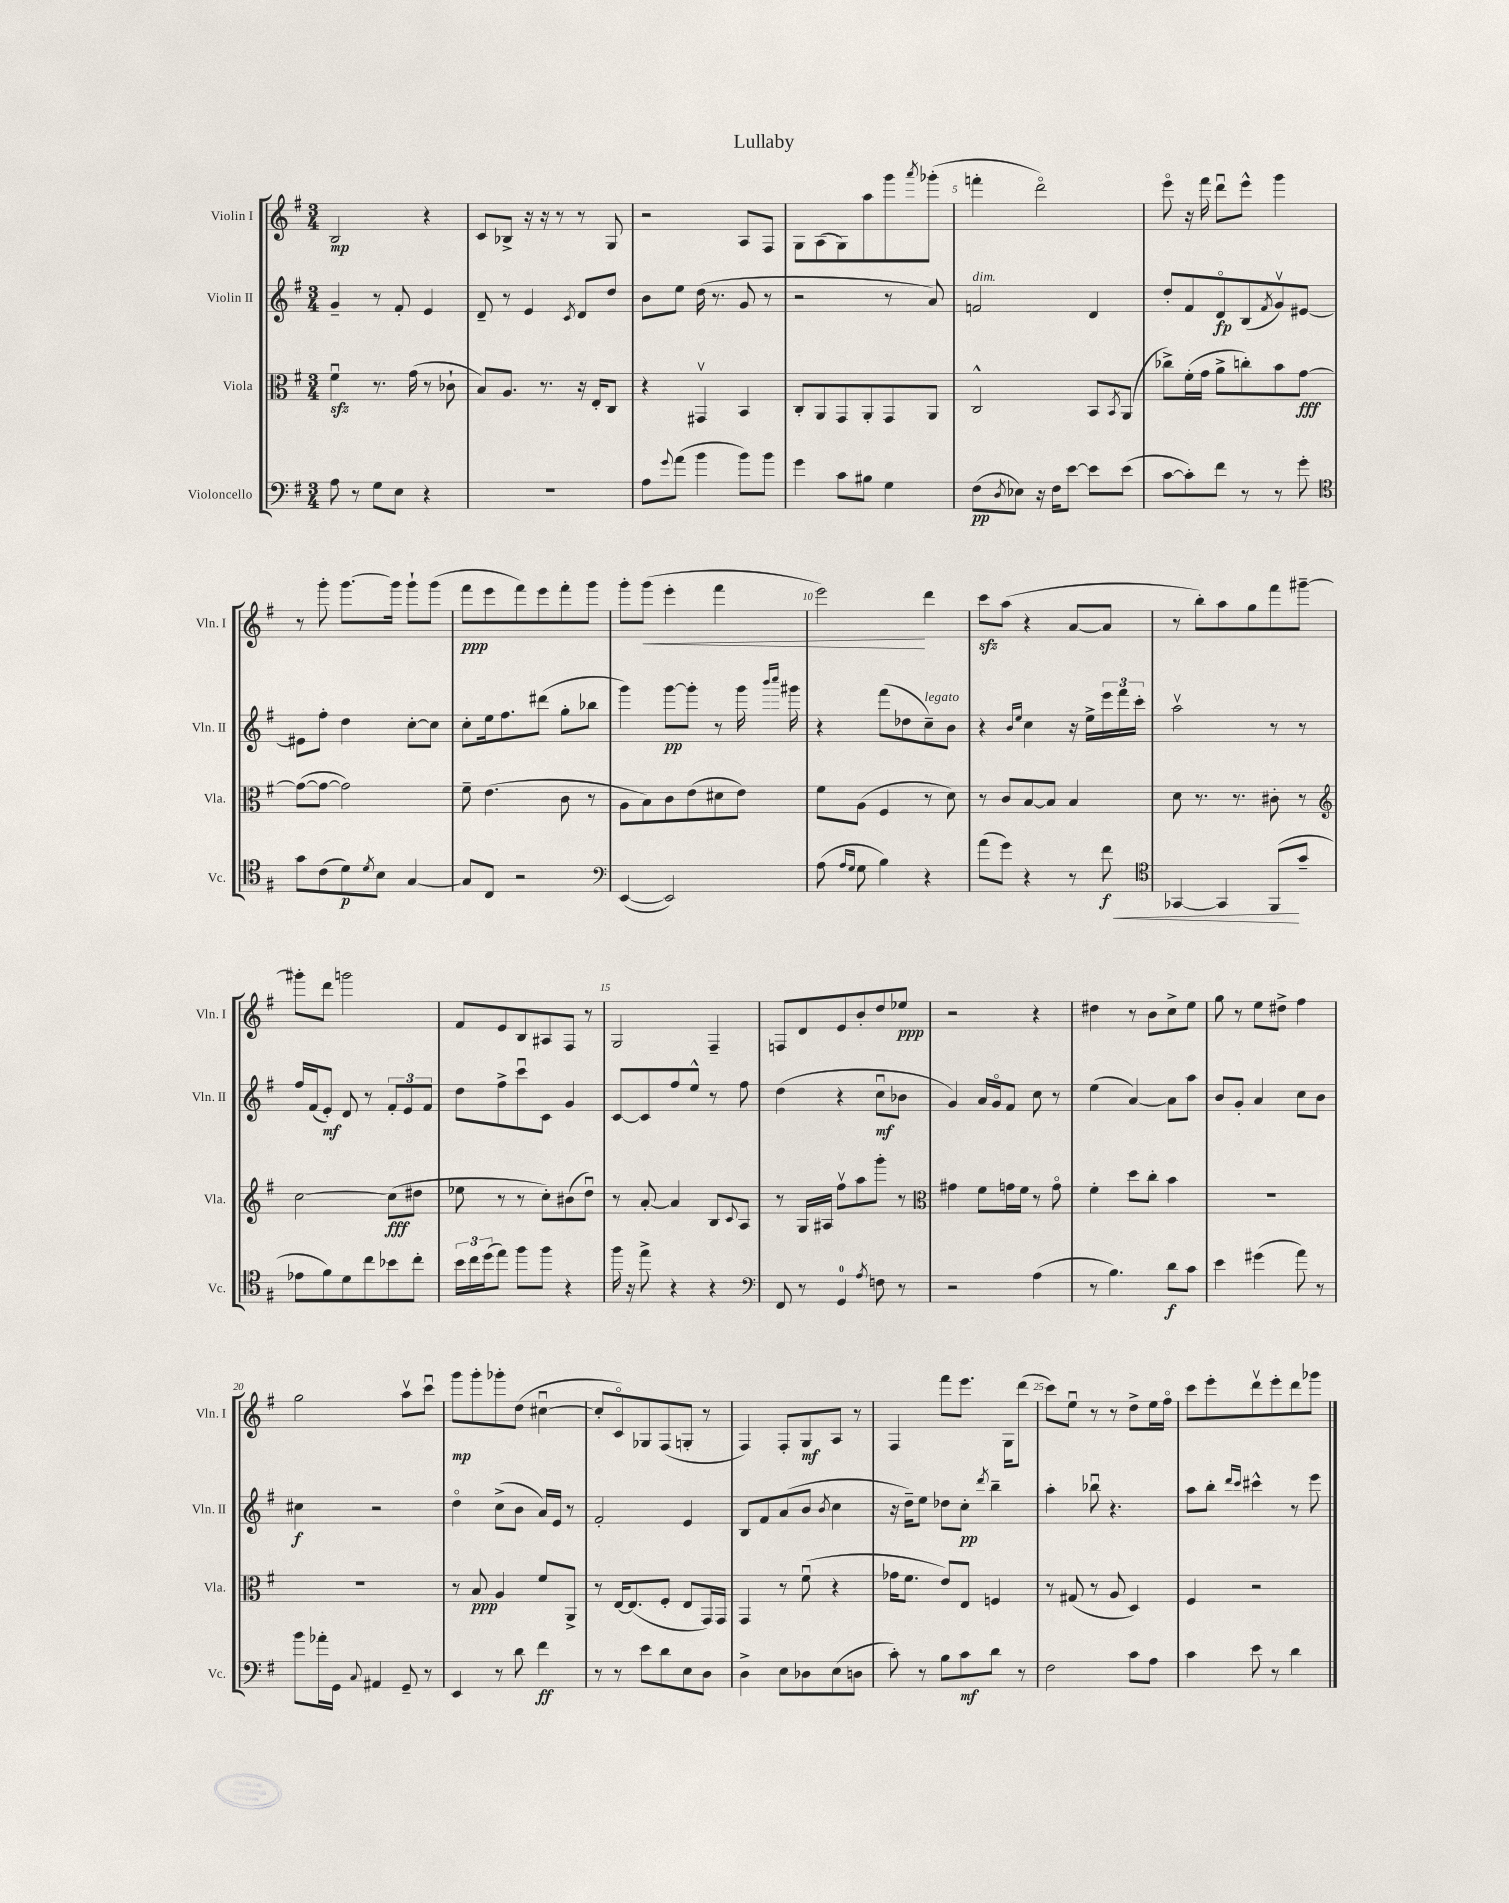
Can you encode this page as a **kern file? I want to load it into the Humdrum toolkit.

**kern	**dynam	**kern	**dynam	**kern	**dynam	**kern	**dynam
*part4	*part4	*part3	*part3	*part2	*part2	*part1	*part1
*staff4	*staff4	*staff3	*staff3	*staff2	*staff2	*staff1	*staff1
*I"Violoncello	*	*I"Viola	*	*I"Violin II	*	*I"Violin I	*
*I'Vc.	*	*I'Vla.	*	*I'Vln. II	*	*I'Vln. I	*
*clefF4	*	*clefC3	*	*clefG2	*	*clefG2	*
*k[f#]	*	*k[f#]	*	*k[f#]	*	*k[f#]	*
*M3/4	*	*M3/4	*	*M3/4	*	*M3/4	*
=1	=1	=1	=1	=1	=1	=1	=1
8A\	.	4f#zzu\	.	4g~/	.	2B/	mp
8r	.	.	.	.	.	.	.
8G\L	.	8.r	.	8r	.	.	.
8E\J	.	.	.	8f#'/	.	.	.
.	.	(16g\	.	.	.	.	.
4r	.	8r	.	4e/	.	4r	.
.	.	8c-X`\	.	.	.	.	.
=2	=2	=2	=2	=2	=2	=2	=2
2.r	.	8B/L)	.	8d~/	.	8c/L	.
.	.	8.A/J	.	8r	.	8B-X^/J	.
.	.	.	.	4e/	.	16r	.
.	.	8.r	.	.	.	16r	.
.	.	.	.	.	.	8r	.
.	.	.	.	8qc/	.	.	.
.	.	16r	.	8d/L	.	8r	.
.	.	16E'/KL	.	.	.	.	.
.	.	8C/J	.	8dd/J	.	8G/	.
=3	=3	=3	=3	=3	=3	=3	=3
8A\L	.	4r	.	8b\L	.	2r	.
8qqg/	.	.	.	.	.	.	.
(8a\J	.	.	.	8ee\J	.	.	.
4b\	.	4GG#Xv/	.	(16dd\	.	.	.
.	.	.	.	8.r	.	.	.
8b\L)	.	4BB/	.	8g/	.	8A/L	.
8b\J	.	.	.	8r	.	8F#/J	.
=4	=4	=4	=4	=4	=4	=4	=4
4g\	.	8C'/L	.	2r	.	8G\L	.
.	.	8AA/	.	.	.	(8A\	.
8c\L	.	8GG/	.	.	.	8G\)	.
8B#X\J	.	8AA'/	.	.	.	8aa\	.
4G\	.	8GG/	.	8r	.	8ggg\	.
.	.	.	.	.	.	8qaaa/	.
.	.	8AA/J	.	8a/)	.	(8ggg-X'\J	.
=5	=5	=5	=5	=5	=5	=5	=5
!	!	!	!	!LO:TX:a:i:t=dim.	!	!	!
(8F#\L	pp	2C^^/	.	2fn/	.	4fffn'\	.
8qD/	.	.	.	.	.	.	.
8E-X\J)	.	.	.	.	.	.	.
16r	.	.	.	.	.	2ddd\)	.
16F#\KL	.	.	.	.	.	.	.
[8e\J	.	.	.	.	.	.	.
8e\L]	.	8BB/L	.	4d/	.	.	.
.	.	8qBB/	.	.	.	.	.
(8e\J	.	(8AA/J	.	.	.	.	.
=6	=6	=6	=6	=6	=6	=6	=6
[8c\L	.	8cc-X^\L)	.	8dd'/L	.	8eee\	.
8c'\])	.	(16f#'\L	.	8f#/	.	16r	.
.	.	16g\JJ	.	.	.	16fff#\	.
8f#\J	.	8a^\L	.	8d/	fp	8dddu\L	.
8r	.	8ccn'\)	.	(8B/	.	8eee^^\J	.
.	.	.	.	8qf#/	.	.	.
8r	.	8b\	.	8gv/)	.	4ggg\	.
8g'\	.	[8g\J	fff	[8e#X/J	.	.	.
!!LO:LB:g=z
=7	=7	=7	=7	=7	=7	=7	=7
*clefC4	*	*	*	*	*	*	*
8g\L	.	(8g\L_	.	8e#X\L]	.	8r	.
(8c\	.	8g\J_	.	8ff#'\J	.	8ggg'\	.
8d\)	p	2g\])	.	4dd\	.	[8.ggg\L	.
8qd/	.	.	.	.	.	.	.
8B\J	.	.	.	.	.	.	.
.	.	.	.	.	.	16ggg\Jk]	.
[4G/	.	.	.	[8cc'\L	.	8ggg`\L	.
.	.	.	.	8cc\J]	.	(8ggg\J	.
=8	=8	=8	=8	=8	=8	=8	=8
8G/L]	.	8f#~\	.	8cc'\L	.	8fff#\L	ppp
8C/J	.	(4.e\	.	16ee\k	.	8eee\	.
.	.	.	.	8.ff#\	.	.	.
2r	.	.	.	.	.	8fff#\)	.
.	.	.	.	(8ddd#X\J	.	8eee\	.
.	.	8c\	.	8gg'\L	.	8fff#'\	.
.	.	8r	.	8bb-X\J	.	8ggg\J	.
=9	=9	=9	=9	=9	=9	=9	=9
*clefF4	*	*	*	*	*	*	*
([4EE/	.	8A\L	.	4ggg\)	.	8ggg'\L	.
!	!	!	!	!	!	!	!LO:HP:b
.	.	8B\)	.	.	.	(8ggg\J	<
2EE/])	.	8c\	.	[8ggg\L	pp	4eee'\	.
.	.	(8e\	.	8ggg'\J]	.	.	.
.	.	8d#X\	.	8r	.	4fff#\	.
.	.	8e\J)	.	16ggg\	.	.	.
.	.	.	.	16qqbbb/LL	.	.	.
.	.	.	.	16qqcccc/JJ	.	.	.
.	.	.	.	16ggg#X\	.	.	.
=10	=10	=10	=10	=10	=10	=10	=10
(8A\	.	8f#\L	.	4r	.	2eee\)	.
16qqA/LL	.	.	.	.	.	.	.
16qqG/JJ	.	.	.	.	.	.	.
8G\	.	(8A\J	.	.	.	.	.
4B\)	.	4F#/	.	(8fff#\L	.	.	.
.	.	.	.	8dd-X\	.	.	.
!	!	!	!	!LO:TX:a:i:t=legato	!	!	!
4r	.	8r	.	8cc~\)	.	4ddd\	[
.	.	8d\)	.	8b\J	.	.	.
=11	=11	=11	=11	=11	=11	=11	=11
(8a\L	.	8r	.	4r	.	8ccczz\L	.
8g\J)	.	8c/L	.	.	.	(8aa\J	.
.	.	.	.	16qqb/LL	.	.	.
.	.	.	.	16qqee/JJ	.	.	.
4r	.	[8B/	.	4cc\	.	4r	.
.	.	8B/J]	.	.	.	.	.
8r	.	4B/	.	16r	.	[8a/L	.
.	.	.	.	16ee^\LL	.	.	.
!	!LO:HP:b	!	!	!	!	!	!
8f#\	< f	.	.	24eee\	.	8a/J]	.
.	.	.	.	24fff#\	.	.	.
.	.	.	.	24ccc'\JJ	.	.	.
=12	=12	=12	=12	=12	=12	=12	=12
*clefC4	*	*	*	*	*	*	*
[4GG-X/	.	8d\	.	2aav\	.	8r	.
.	.	8.r	.	.	.	8bb'\L)	.
4GG-/]	.	.	.	.	.	8aa\	.
.	.	8.r	.	.	.	.	.
.	.	.	.	.	.	8gg\	.
(8FF#/L	.	8c#X'\	.	8r	.	8fff#\	.
8g~/J	[	8r	.	8r	.	[8ggg#X~\J	.
!!LO:LB:g=z
=13	=13	=13	=13	=13	=13	=13	=13
*	*	*clefG2	*	*	*	*	*
8e-X\L	.	[2cc\	.	16ff#/LL	.	8ggg#X'\L]	.
.	.	.	.	(16f#/J	.	.	.
8f#\)	.	.	.	8e'/J)	mf	8ddd\J	.
8d\	.	.	.	8d/	.	2gggn\	.
8cc\	.	.	.	8r	.	.	.
8b-X\	.	(8cc\L]	fff	12f#'/L	.	.	.
.	.	.	.	12e/	.	.	.
8cc'\J	.	8dd#X\J	.	.	.	.	.
.	.	.	.	12f#/J	.	.	.
=14	=14	=14	=14	=14	=14	=14	=14
24b\LL	.	8ee-X\	.	8dd\L	.	8f#/L	.
24cc\	.	.	.	.	.	.	.
(24dd\J	.	.	.	.	.	.	.
8ee\J)	.	8r	.	8ff#^\	.	8e/	.
8ff#\L	.	8r	.	8cccu\	.	8B/	.
8ff#\J	.	8cc'\L)	.	8c\J	.	8A#X/	.
4r	.	(8b#X\	.	4g/	.	8F#/J	.
.	.	8ddu\J)	.	.	.	8r	.
=15	=15	=15	=15	=15	=15	=15	=15
16ff#\	.	8r	.	[8c/L	.	2G/	.
16r	.	.	.	.	.	.	.
8ee^\	.	[8a'/	.	8c/]	.	.	.
4r	.	4a/]	.	8ff#/	.	.	.
.	.	.	.	8ee^^/J	.	.	.
4r	.	8B/L	.	8r	.	4F#~/	.
.	.	8qqc/	.	.	.	.	.
.	.	8A/J	.	8ff#\	.	.	.
=16	=16	=16	=16	=16	=16	=16	=16
*clefF4	*	*	*	*	*	*	*
8FF#/	.	8r	.	(4dd\	.	8Fn/L	.
8r	.	16G/LL	.	.	.	8d/	.
.	.	16A#X/JJ	.	.	.	.	.
4GG/	.	8ff#v\L	.	4r	.	8e/	.
.	.	8aa\	.	.	.	8b'/	.
8qA/	.	.	.	.	.	.	.
8Fn\	.	8ggg'\J	.	8ccu\L	mf	8dd/	.
8r	.	8r	.	8b-X\J	.	8ee-X/J	ppp
=17	=17	=17	=17	=17	=17	=17	=17
*	*	*clefC3	*	*	*	*	*
2r	.	4g#X\	.	4g/)	.	2r	.
.	.	8f#\L	.	16a/LL	.	.	.
.	.	.	.	16g/J	.	.	.
.	.	16gn\L	.	8f#/J	.	.	.
.	.	16f#\JJ	.	.	.	.	.
(4A\	.	8r	.	8cc\	.	4r	.
.	.	8g\	.	8r	.	.	.
=18	=18	=18	=18	=18	=18	=18	=18
8r	.	4f#'\	.	(4ee\	.	4dd#X\	.
4.B\)	.	.	.	.	.	.	.
.	.	8dd\L	.	[4a/)	.	8r	.
.	.	8cc'\J	.	.	.	8b\L	.
8d\L	f	4b\	.	8a\L]	.	8cc^\	.
8c\J	.	.	.	8aa\J	.	8ee\J	.
=19	=19	=19	=19	=19	=19	=19	=19
4e\	.	2.r	.	8b/L	.	8gg\	.
.	.	.	.	8g'/J	.	8r	.
(4g#X\	.	.	.	4a/	.	8ee\L	.
.	.	.	.	.	.	8dd#X^\J	.
8a\)	.	.	.	8cc\L	.	4ff#\	.
8r	.	.	.	8b\J	.	.	.
!!LO:LB:g=z
=20	=20	=20	=20	=20	=20	=20	=20
8b\L	.	2.r	.	4cc#X\	f	2gg\	.
16a-X'\L	.	.	.	.	.	.	.
16GG\JJ	.	.	.	.	.	.	.
8qqC/	.	.	.	.	.	.	.
4AA#X/	.	.	.	2r	.	.	.
8GG~/	.	.	.	.	.	8aav\L	.
8r	.	.	.	.	.	8cccu\J	.
=21	=21	=21	=21	=21	=21	=21	=21
4EE/	.	8r	.	4dd\	.	8ggg\L	mp
.	.	8B/	ppp	.	.	8ggg'\	.
8r	.	4A/	.	(8cc^\L	.	8ggg-X'\	.
8d\	.	.	.	8b\J	.	(8dd\J	.
4f#\	ff	8f#/L	.	16a/LL)	.	[4cc#Xu\	.
.	.	.	.	16e/JJ	.	.	.
.	.	8AA^/J	.	8r	.	.	.
=22	=22	=22	=22	=22	=22	=22	=22
8r	.	8r	.	2f#'/	.	8cc#'/L]	.
8r	.	[16E/KL	.	.	.	8c/)	.
.	.	(8.E/]	.	.	.	.	.
8e\L	.	.	.	.	.	8G-X/	.
8d\	.	8F#'/J	.	.	.	(8F#/	.
8E\	.	8E/L	.	4e/	.	8Gn'/J	.
8D\J	.	16GG/L)	.	.	.	8r	.
.	.	16GG/JJ	.	.	.	.	.
=23	=23	=23	=23	=23	=23	=23	=23
4D^\	.	4GG/	.	8B/L	.	4F#/)	.
.	.	.	.	8f#/	.	.	.
8E\L	.	8r	.	(8a/	.	8F#'/L	.
8D-X\	.	(8f#u\	.	8b/J	.	8G/	mf
.	.	.	.	8qb/	.	.	.
(8E\	.	4r	.	4cc\	.	8A/J	.
8Dn\J	.	.	.	.	.	8r	.
=24	=24	=24	=24	=24	=24	=24	=24
8c'\)	.	16g-X\KL	.	16r	.	4F#/	.
.	.	8.f#\J	.	16dd~\KL)	.	.	.
8r	.	.	.	8ee\J	.	.	.
8B\L	.	8e/L)	.	8dd-X\L	.	8fff#\L	.
8c\	mf	8E/J	.	8cc'\J	pp	8.eee\J	.
.	.	.	.	8qddd/	.	.	.
8d\J	.	4Fn/	.	4bb~\	.	.	.
.	.	.	.	.	.	16G\KL	.
8r	.	.	.	.	.	(8ddd\J	.
=25	=25	=25	=25	=25	=25	=25	=25
2F#\	.	8r	.	4aa'\	.	8ccc\L)	.
.	.	(8G#X/	.	.	.	8eeu\J	.
.	.	8r	.	8bb-Xu\	.	8r	.
.	.	8A/	.	4.r	.	8r	.
8c\L	.	4D/)	.	.	.	8dd^\L	.
8A\J	.	.	.	.	.	16ee\L	.
.	.	.	.	.	.	16ff#\JJ	.
=26	=26	=26	=26	=26	=26	=26	=26
4c\	.	4F#/	.	8aa\L	.	8ccc\L	.
.	.	.	.	8bb'\J	.	8eee'\	.
.	.	.	.	16qqddd/LL	.	.	.
.	.	.	.	16qqccc/JJ	.	.	.
8e\	.	2r	.	4ccc#X^^\	.	8dddv\	.
8r	.	.	.	.	.	8eee'\	.
4d\	.	.	.	8r	.	8ddd\	.
.	.	.	.	8eee\	.	8ggg-X\J	.
==	==	==	==	==	==	==	==
*-	*-	*-	*-	*-	*-	*-	*-
